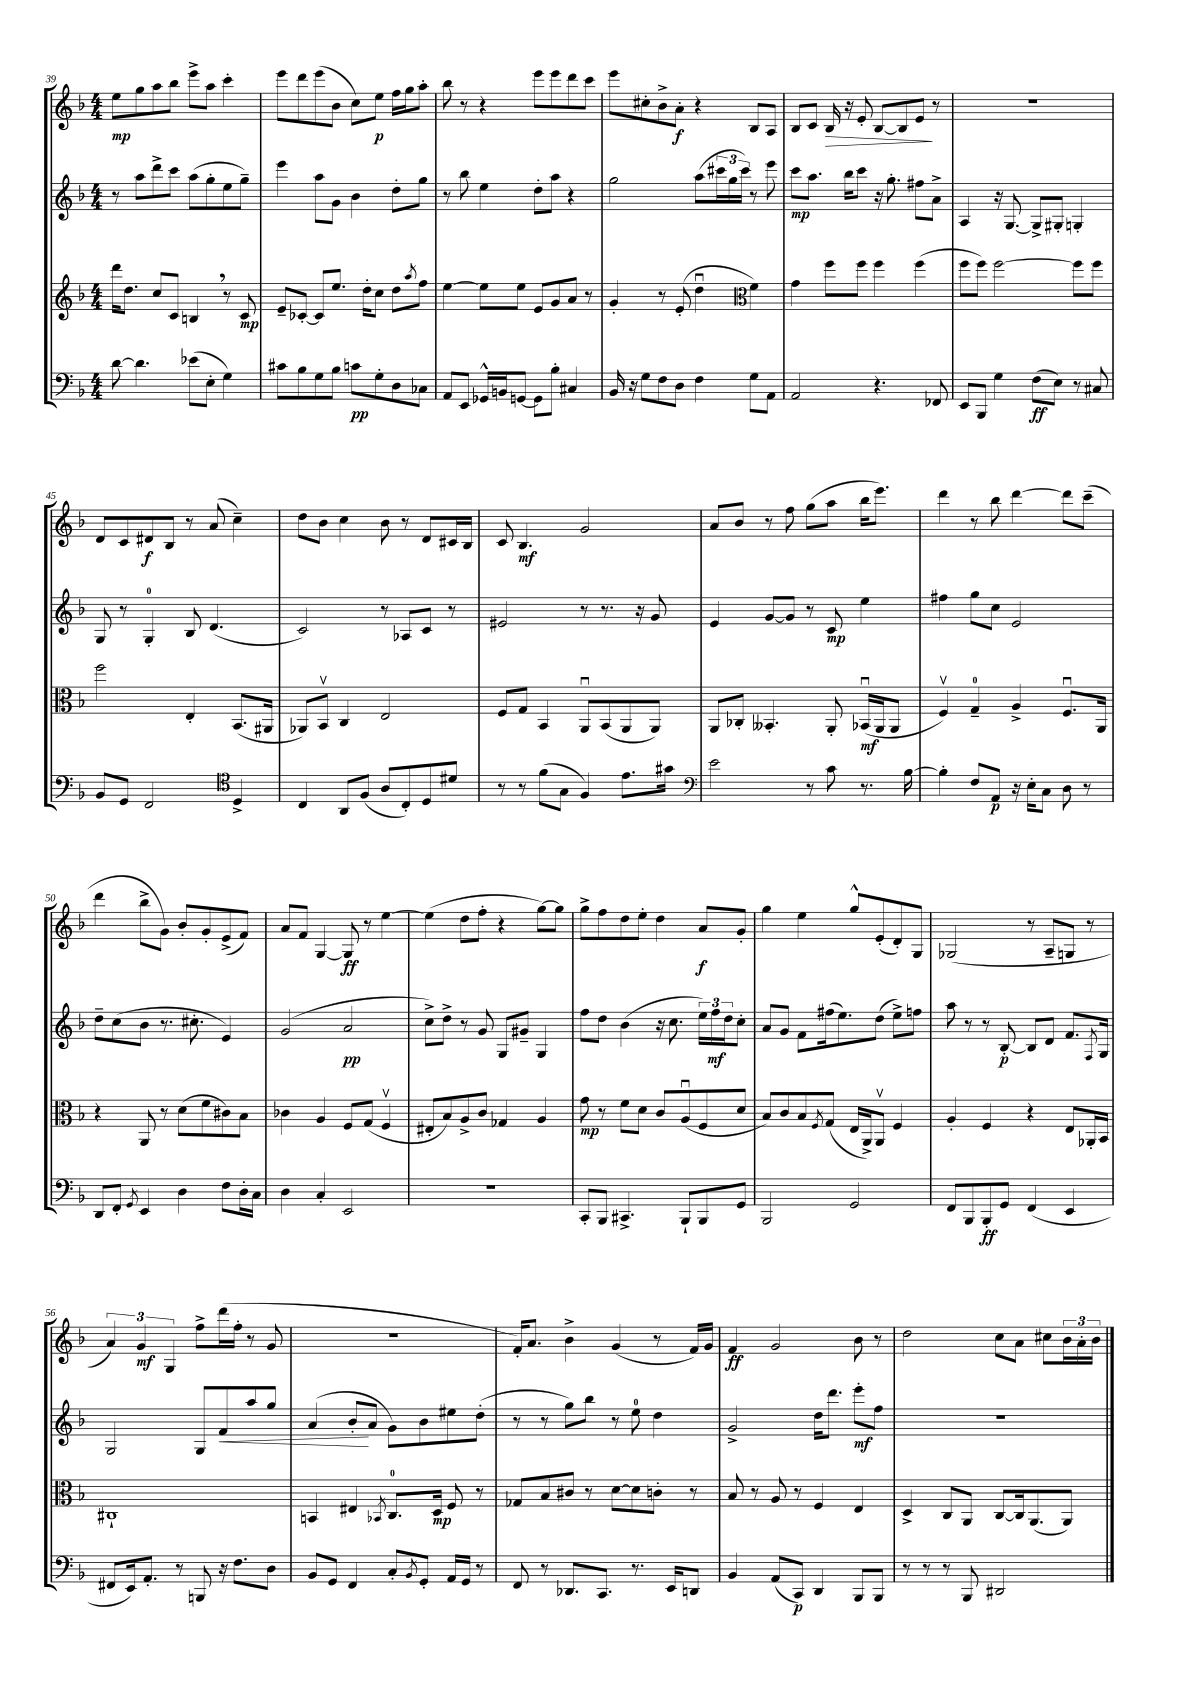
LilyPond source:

<<
\new StaffGroup <<
\new Staff = "s0" {
    \clef treble \key f \major \numericTimeSignature \time 4/4
    e''8\mp g''8 a''8 bes''8 e'''8-> a''8 c'''4-. |
    e'''8 d'''8 e'''8( bes'8 c''8) e''8\p f''16 g''16 a''8-. |
    bes''8 r8 r4 e'''8 e'''8 d'''8 c'''8 |
    e'''8 cis''8-. bes'8-> a'8-.\f r4 bes8 a8 |
    bes8 c'8 bes16\> r16 e'8-. bes8~ bes8 e'8\! r8 |
    R1 |
    d'8 c'8 dis'8\f bes8 r8 a'8( c''4--) |
    d''8 bes'8 c''4 bes'8 r8 d'8 cis'16 bes16 |
    c'8 bes4.\mf g'2 |
    a'8 bes'8 r8 f''8 g''8( a''8 bes''16 e'''8.) |
    d'''4 r8 bes''8 d'''4~ d'''8 c'''8--( |
    d'''4 bes''8-> g'8) bes'8-. g'8-. e'8->( f'8) |
    a'8 f'8 g4~ g8\ff r8 e''4~ |
    e''4( d''8 f''8-. r4 g''8~) g''8 |
    g''8-> f''8 d''8 e''8-. d''4 a'8\f g'8-. |
    g''4 e''4 g''8-^ e'8-.( d'8-.) g8 |
    ges2( r8 a8-- g8 r8 |
    \tuplet 3/2 { a'4) g'4\mf g4 } f''8-> d'''16( f''16-. r8 g'8 |
    R1 |
    f'16-.) a'8. bes'4-> g'4( r8 f'16) g'16 |
    f'4\ff g'2 bes'8 r8 |
    d''2 c''8 a'8 cis''8 \tuplet 3/2 { bes'16 a'16-. bes'16 } \bar "|." |
}
\new Staff = "s1" {
    \clef treble \key f \major \numericTimeSignature \time 4/4
    r8 a''8 d'''8-> c'''8 a''8( g''8-. e''8 g''8--) |
    e'''4 a''8 g'8 bes'4 d''8-. g''8 |
    r8 bes''8 e''4 d''8-. a''8 r4 |
    g''2 a''8( \tuplet 3/2 { cis'''16 g''16 cis'''16) } r8 e'''8 |
    c'''8\mp a''8. bes''16 c'''8 r16 g''8.-. fis''8 a'8-> |
    a4 r16 g8.~ g8-> gis8-. g4-. |
    g8 r8 g4-0-. bes8 d'4.( |
    c'2) r8 aes8 c'8 r8 |
    eis'2 r8 r8. r16 g'8 |
    e'4 g'8~ g'8 r8 c'8\mp e''4 |
    fis''4 g''8 c''8 e'2 |
    d''8-- c''8( bes'8 r8. cis''8.-. e'4) |
    g'2( a'2\pp |
    c''8->) d''8-> r8 g'8 g8 gis'8-- g4 |
    f''8 d''8 bes'4( r16 c''8. \tuplet 3/2 { e''16) f''16\mf d''16 } c''8-. |
    a'8 g'8 f'8 fis''16( e''8.) d''8( e''8->) f''8 |
    a''8 r8 r8 bes8~-.\p bes8 d'8 f'8. \acciaccatura { f8 } g16 |
    g2 g8 f'8\< a''8 g''8 |
    a'4( bes'8-.\! a'8 g'8) bes'8 eis''8 d''8-.( |
    r8 r8 g''8) bes''8 r8 e''8-0 d''4 |
    g'2-> d''16 d'''8. e'''8-.\mf f''8 |
    R1 \bar "|." |
}
\new Staff = "s2" {
    \clef treble \key f \major \numericTimeSignature \time 4/4
    d'''16 d''8. c''8 c'8 b4 \breathe r8 c'8\mp |
    e'8-- ces'8~-. ces'8 e''8. d''16-. c''8 d''8 \acciaccatura { a''8 } f''8 |
    e''4~ e''8 e''8 e'8 g'8 a'8 r8 |
    g'4-. r8 e'8-.( d''4\downbow \clef alto f'4) |
    g'4 f''8 f''8 f''4 f''4( |
    f''8 f''8) f''2~ f''8 f''8 |
    f''2 e4-. bes,8.( ais,16 |
    aes,8) bes,8\upbow c4 e2 |
    f8 g8 bes,4 a,8\downbow bes,8( a,8 a,8) |
    a,8 ces8-. beses,4.-. a,8-. bes,16\downbow\mf( a,16 a,8 |
    f4\upbow) g4-0-- a4-> f8.\downbow a,16 |
    r4 a,8 r8 d'8( f'8 cis'8) bes8 |
    ces'4 a4 f8 g8( f4\upbow |
    eis8-. bes8) a8-> c'8 ges4 a4 |
    g'8\mp r8 f'8 d'8 c'8 a8\downbow( f8 d'8 |
    bes8) c'8 bes8 \acciaccatura { f8 } g8( e16 a,16->) a,8\upbow f4 |
    a4-. f4 r4 e8 aes,16-. bes,16 |
    cis1-! |
    b,4 eis4 \acciaccatura { bes,8 } c8.-0 d16\mp f8 r8 |
    ges8 bes8 cis'8 r8 d'8~ d'8 c'8-. r8 |
    bes8 r8 a8 r8 f4 e4 |
    d4-> c8 a,8 c8~ c16 a,8.( a,8) \bar "|." |
}
\new Staff = "s3" {
    \clef bass \key f \major \numericTimeSignature \time 4/4
    d'8~ d'4. ees'8( e8-. g4) |
    cis'8 bes8 g8 bes8 c'8\pp g8-. d8 ces8 |
    a,8 e,8 ges,16-^ b,16 g,8~ g,8 bes8-. cis4 |
    bes,16 r16 g8 f8 d8 f4 g8 a,8 |
    a,2 r4. fes,8 |
    e,8 bes,,8 g4 f8\ff( e8) r8 cis8 |
    bes,8 g,8 f,2 \clef tenor d4-> |
    c4 a,8 f8( a8 c8-.) d8 dis'8 |
    r8 r8 f'8( g8 f4) e'8. gis'16 |
    \clef bass e'2 r8 c'8 r8. bes16~ |
    bes4-. f8 a,8\p r16 e16-. c8 d8 r8 |
    d,8 f,8-. \acciaccatura { g,8 } e,4 d4 f8 d16-. c16 |
    d4 c4-. e,2 |
    R1 |
    c,8-. bes,,8 cis,4.-> bes,,8-! bes,,8 g,8 |
    bes,,2 g,2 |
    f,8 bes,,8 bes,,8-.\ff g,8 f,4( e,4 |
    fis,8 e,16) a,8.-. r8 b,,8 r16 f8. d8 |
    bes,8 g,8 f,4 c8-. \acciaccatura { bes,8 } g,8-. a,16 g,16 r8 |
    f,8 r8 des,8. c,8. r8. e,16 d,8 |
    bes,4 a,8( c,8\p) d,4 bes,,8 bes,,8 |
    r8 r8 r8 bes,,8 dis,2 \bar "|." |
}
>>
>>
\layout { \context { \Score currentBarNumber = #39 } }
